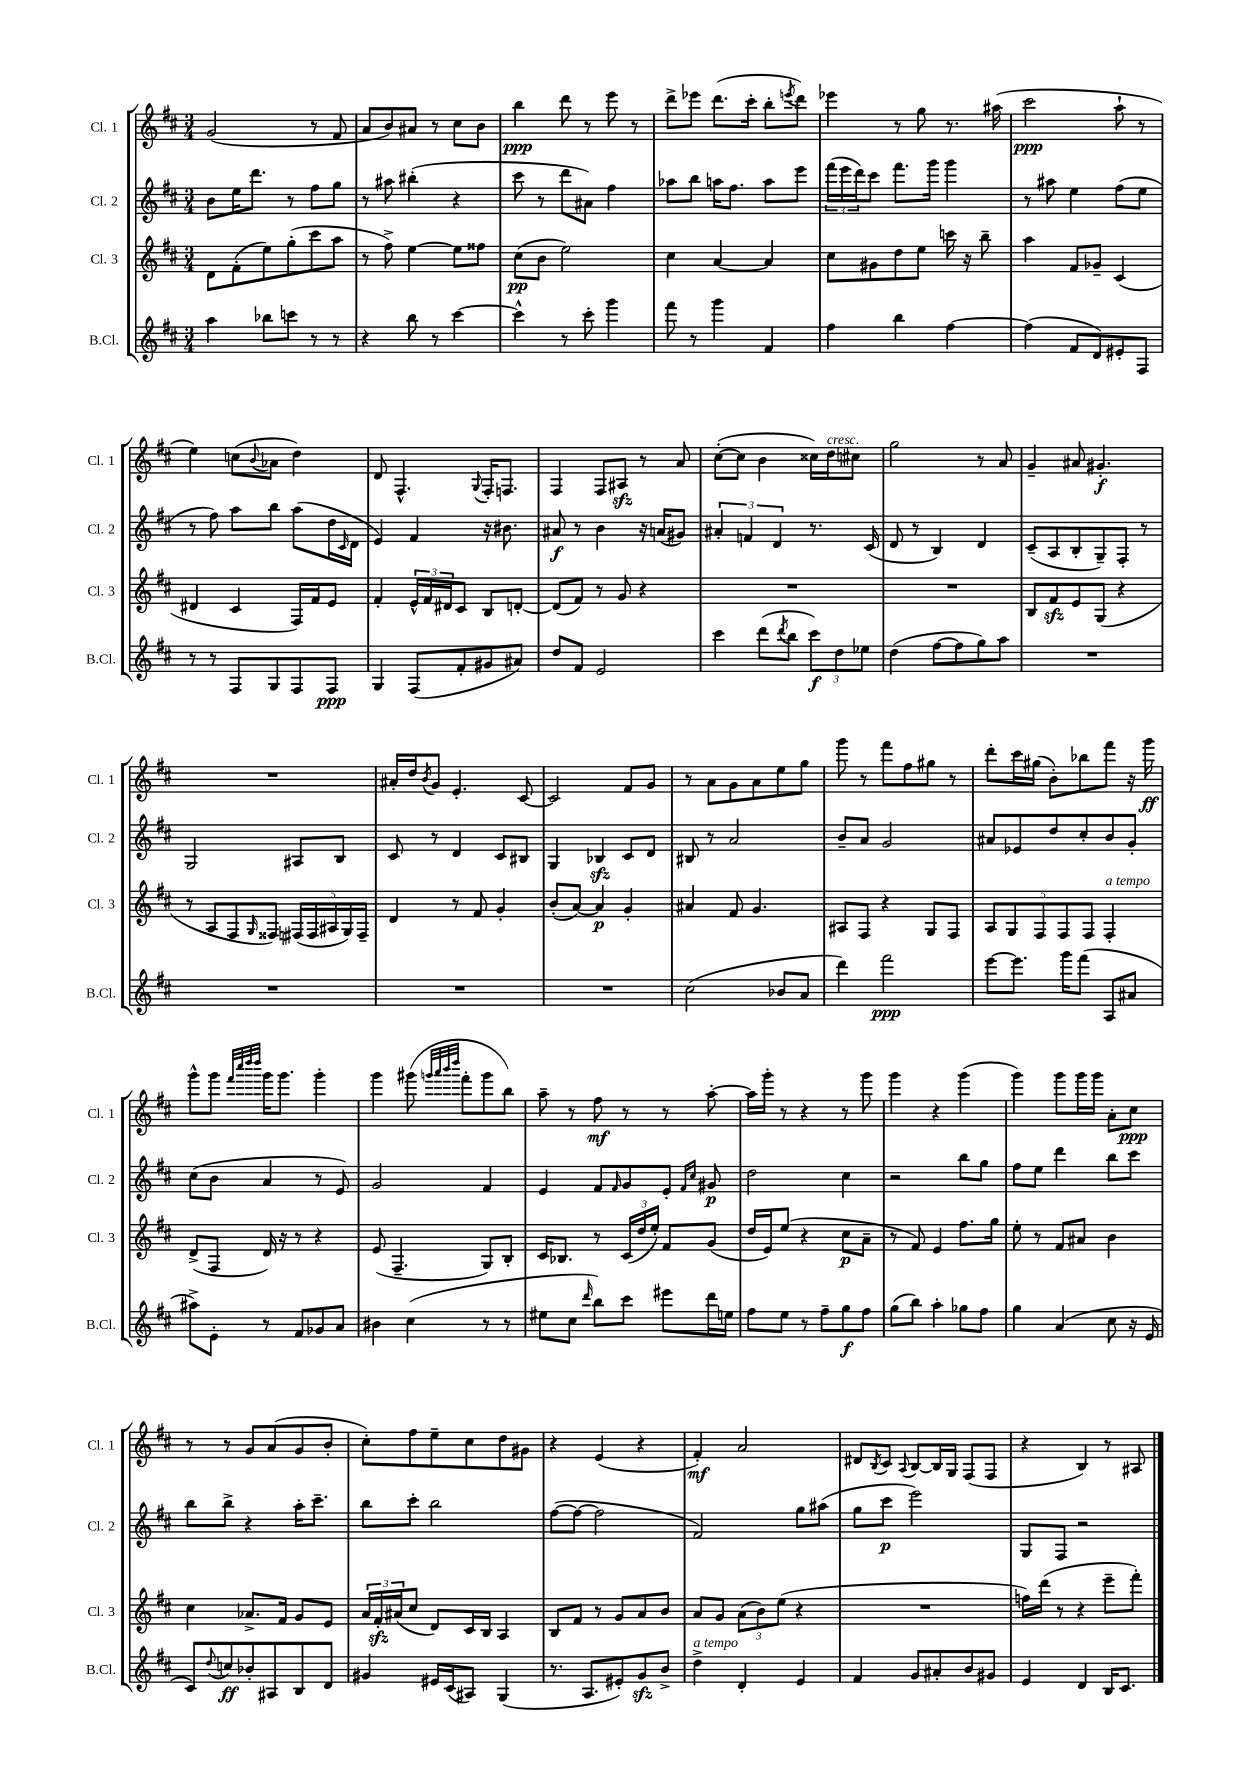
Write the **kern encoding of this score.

**kern	**kern	**kern	**kern
*staff4	*staff3	*staff2	*staff1
*clefG2	*clefG2	*clefG2	*clefG2
*k[f#c#]	*k[f#c#]	*k[f#c#]	*k[f#c#]
*M3/4	*M3/4	*M3/4	*M3/4
4aa\	8d\L	8b\L	(2g/
.	(8f#'\	16ee\K	.
.	.	8.ddd\J	.
8bb-\L	8ee\)	.	.
8ccc\J	(8gg'\	8r	.
8r	8ccc#\	8ff#\L	8r
8r	8aa\J	8gg\J	8f#/
=	=	=	=
4r	8r	8r	8a/L
.	8ff#^\)	8aa#\	8b/)
8bb\	[4ee\	(4bb#'\	8a#/J
8r	.	.	8r
[4ccc#\	8ee\]L	4r	8cc#\L
.	8ff##\J	.	8b\J
=	=	=	=
4ccc#^^\]	(8cc#\L	8ccc#\	4bb\
.	8b\J	8r	.
8r	2ee\)	8ddd\L	8ddd\
8ccc#'\	.	8a#\J)	8r
4ggg\	.	4ff#\	8eee\
.	.	.	8r
=	=	=	=
8fff#\	4cc#\	8aa-\L	8ddd^\L
8r	.	8bb\J	8eee-\J
4ggg\	[4a/	16aa\LK	(8.ddd\L
.	.	8.ff#\J	.
.	.	.	16ccc#'\Jk
4f#/	4a/]	8aa\L	8bb'\L
.	.	.	8qeee/
.	.	8eee\J	8ddd\J)
=	=	=	=
4ff#\	8cc#\L	(24fff#\LL	4eee-\
.	.	24eee\	.
.	.	24ddd\J)	.
.	8g#\	8ccc#\J	.
4bb\	8dd\	8.fff#\L	8r
.	8ee\J	.	8gg\
.	.	16ggg\Jk	.
[4ff#\	16ccc\	4ggg\	8.r
.	16r	.	.
.	8bb~\	.	.
.	.	.	(16aa#\
=	=	=	=
(4ff#\]	4aa\	8r	2ccc#\
.	.	8aa#\	.
8f#/L	8f#/L	4ee\	.
8d/)	8g-~/J	.	.
8e#'/	(4c#/	(8ff#\L	8aa`\
8F#/J	.	8ee\J	8r
=	=	=	=
8r	4d#/	8r	4ee\)
8r	.	8ff#\)	.
8F#/L	4c#/	8aa\L	(8cc\L
.	.	.	8qqb/
8G/	.	8bb\J	8a-\J
8F#/	16F#/LL)	(8aa\L	4dd\)
.	16f#/J	.	.
8F#/J	8e/J	16dd\L	.
.	.	16qqc#/	.
.	.	16d\JJ	.
=	=	=	=
4G/	4f#'/	4e/)	8d/
.	.	.	4.F#^^/
(8F#/L	24e^^/LL	4f#/	.
.	24f#/	.	.
.	24d#/J	.	.
8f#'/	8c#/J	.	.
.	.	.	8qqG/
8g#/	8B/L	16r	16F#'/LK
.	.	8.b#\	8.F/J
8a#/J)	[8d'/J	.	.
=	=	=	=
8dd/L	(8d/]L	8a#/	4F#/
8f#/J	8f#/J)	8r	.
2e/	8r	4b\	8F#/L
.	8g/	.	8A#/J
.	4r	16r	8r
.	.	(16a/LK	.
.	.	8g#/J)	8a/
=	=	=	=
4ccc#\	2.r	6a#'/	([8cc#'\L
.	.	.	8cc#\]J
.	.	6f/	.
(8ddd\L	.	.	4b\
.	.	6d/	.
8qddd/	.	.	.
8bb\J	.	.	.
12ccc#\L)	.	8.r	16cc##\LL)
.	.	.	16dd\J
12dd\	.	.	.
.	.	.	8cc#\J
12ee-\J	.	.	.
.	.	(16c#/	.
=	=	=	=
(4dd\	2.r	8d/	2gg\
.	.	8r	.
[8ff#\L	.	4B/)	.
8ff#\]	.	.	.
8gg\)	.	4d/	8r
8aa\J	.	.	8a/
=	=	=	=
2.r	8B/L	(8c#~/L	4g~/
.	8f#/	8A/	.
.	8e/	8B'/	8a#/
.	(8G/J	8G~/)	4.g#'/
.	4r	8F#'/J	.
.	.	8r	.
=	=	=	=
2.r	8r	2G/	2.r
.	8A/L	.	.
.	8F#/	.	.
.	16qqG/	.	.
.	8F##/J)	.	.
.	(20F#/LL	8A#/L	.
.	20F#/	.	.
.	20A#/	.	.
.	.	8B/J	.
.	20G/)	.	.
.	20F#~/JJ	.	.
=	=	=	=
2.r	4d/	8c#/	16a#'/LL
.	.	.	16dd/J
.	.	.	8qb/
.	.	8r	8g/J
.	8r	4d/	4.e'/
.	8f#/	.	.
.	4g'/	8c#/L	.
.	.	8B#/J	[8c#/
=	=	=	=
2.r	(8b'/L	4G/	2c#/]
.	[8a/J)	.	.
.	4a/]	4B-/	.
.	4g'/	8c#/L	8f#/L
.	.	8d/J	8g/J
=	=	=	=
(2cc#\	4a#/	8B#/	8r
.	.	8r	8a\L
.	8f#/	2a/	8g\
.	4.g/	.	8a\
8b-/L	.	.	8ee\
8a/J	.	.	8gg\J
=	=	=	=
4ddd\)	8A#/L	8b~/L	8ggg\
.	8F#/J	8a/J	8r
2fff#\	4r	2g/	8fff#\L
.	.	.	8ff#\
.	8G/L	.	8gg#\J
.	8F#/J	.	8r
=	=	=	=
[8eee\L	10A/L	8a#/L	8ddd'\L
.	10G/	.	.
8.eee\]J	.	8e-/	16ccc#\L
.	.	.	(16gg#\JJ
.	10F#/	.	.
.	.	8dd/	8b'\L)
.	10F#/	.	.
16ggg\LK	.	.	.
(8fff#\J	.	8cc#'/	8bb-\
.	10F#/J	.	.
8A/L	4F#'/	8b/	8fff#\J
8a#/J	.	8g'/J	16r
.	.	.	16ggg\
=	=	=	=
8aa#^\L)	(8d^/L	(8cc#\L	8ggg^^\L
8e'\J	8F#/J	8b\J	8ggg\J
.	.	.	32qqfff#/LLL
.	.	.	32qqcccc#/
.	.	.	32qqdddd/
.	.	.	32qqdddd/JJJ
8r	16d/)	4a/	16ggg\LK
.	16r	.	8.ggg\J
8f#/L	8r	.	.
8g-/	4r	8r	4ggg'\
8a/J	.	8e/)	.
=	=	=	=
4b#\	(8e/	2g/	4ggg\
.	4.F#~/	.	.
(4cc#\	.	.	(8ggg#\
.	.	.	32qqggg/LLL
.	.	.	32qqaaa/
.	.	.	32qqbbb/
.	.	.	32qqdddd/JJJ
.	.	.	8fff#'\L
8r	8G/L)	4f#/	8ggg\
8r	8B'/J	.	8bb\J)
=	=	=	=
8ee#\L	16c#/LK	4e/	8aa~\
.	8.B-/J	.	.
8cc#\J	.	.	8r
16qqddd/	.	.	.
8bb\L)	8r	8f#/L	8ff#\
.	.	16qqf#/	.
8ccc#\J	(24c#/LL	8g/	8r
.	24dd/	.	.
.	24ee'/JJ)	.	.
8eee#\L	8f#/L	8e'/J	8r
.	.	16qqf#/LL	.
.	.	16qqcc#/JJ	.
16ddd\L	(8g/J	8g#/	[8aa'\
16ee\JJ	.	.	.
=	=	=	=
8ff#\L	16dd/LL	2dd\	16aa\]LL
.	16e/J)	.	16ggg'\JJ
8ee\J	(8ee/J	.	8r
8r	4r	.	4r
8ff#~\L	.	.	.
8gg\	8cc#\L	4cc#\	8r
8ff#\J	8a~\J	.	8ggg\
=	=	=	=
(8gg\L	8r	2r	4ggg\
8bb\J)	8f#/)	.	.
4aa'\	4e/	.	4r
8gg-\L	8.ff#\L	8bb\L	(4ggg\
8ff#\J	.	8gg\J	.
.	16gg\Jk	.	.
=	=	=	=
4gg\	8ee'\	8ff#\L	4ggg\)
.	8r	8ee\J	.
(4a/	8f#/L	4ddd\	8ggg\L
.	8a#/J	.	16ggg\L
.	.	.	16ggg\JJ
8cc#\	4b\	8bb\L	8a'\L
16r	.	8ccc#\J	8cc#\J
16e/	.	.	.
=	=	=	=
8c#/L)	4cc#\	8bb\L	8r
8qqdd/	.	.	.
8cc/	.	8bb^\J	8r
8b-'/	8.a-^/L	4r	8g/L
8A#/	.	.	(8a/
.	16f#/Jk	.	.
8B/	8g/L	16aa'\LK	8g/
.	.	8.ccc#~\J	.
8d/J	8e/J	.	8b'/J
=	=	=	=
4g#/	24a/LL	8bb\L	8cc#'\L)
.	24f#'/	.	.
.	(24a#/J	.	.
.	8cc#/J	8ccc#'\J	8ff#\
16e#/LL	8d/L)	2bb\	8ee~\
(16c#/J	.	.	.
8A#/J)	16c#/L	.	8cc#\
.	16B/JJ	.	.
(4G/	4A/	.	8dd\
.	.	.	8g#\J
=	=	=	=
8.r	8B/L	([8ff#\L	4r
.	8f#/J	8ff#\_J	.
8.A/L	.	.	.
.	8r	2ff#\]	(4e/
8e#'/)	8g/L	.	.
8g/	8a/	.	4r
8b^/J	8b/J	.	.
=	=	=	=
4dd^\	8a/L	2f#/)	4f#'/)
.	8g/J	.	.
4d'/	(12a\L	.	2a/
.	12b\)	.	.
.	(12ee\J	.	.
4e/	4r	8gg\L	.
.	.	(8aa#\J	.
=	=	=	=
4f#/	2.r	8gg\L	8d#/L
.	.	.	8qB/
.	.	8ccc#\J	8c#/J
.	.	.	8qqA/
8g/L	.	2eee\)	[8B/L
8a#'/	.	.	16B/]L
.	.	.	16G/JJ
8b/	.	.	(8F#/L
8g#/J	.	.	8F#/J
=	=	=	=
4e/	16ff\LL)	8G/L	4r
.	(16ddd\JJ	.	.
.	8r	8F#/J	.
4d/	4r	2r	4B/)
16B/LK	8eee~\L	.	8r
8.c#/J	.	.	.
.	8fff#'\J)	.	8A#/
==	==	==	==
*-	*-	*-	*-
